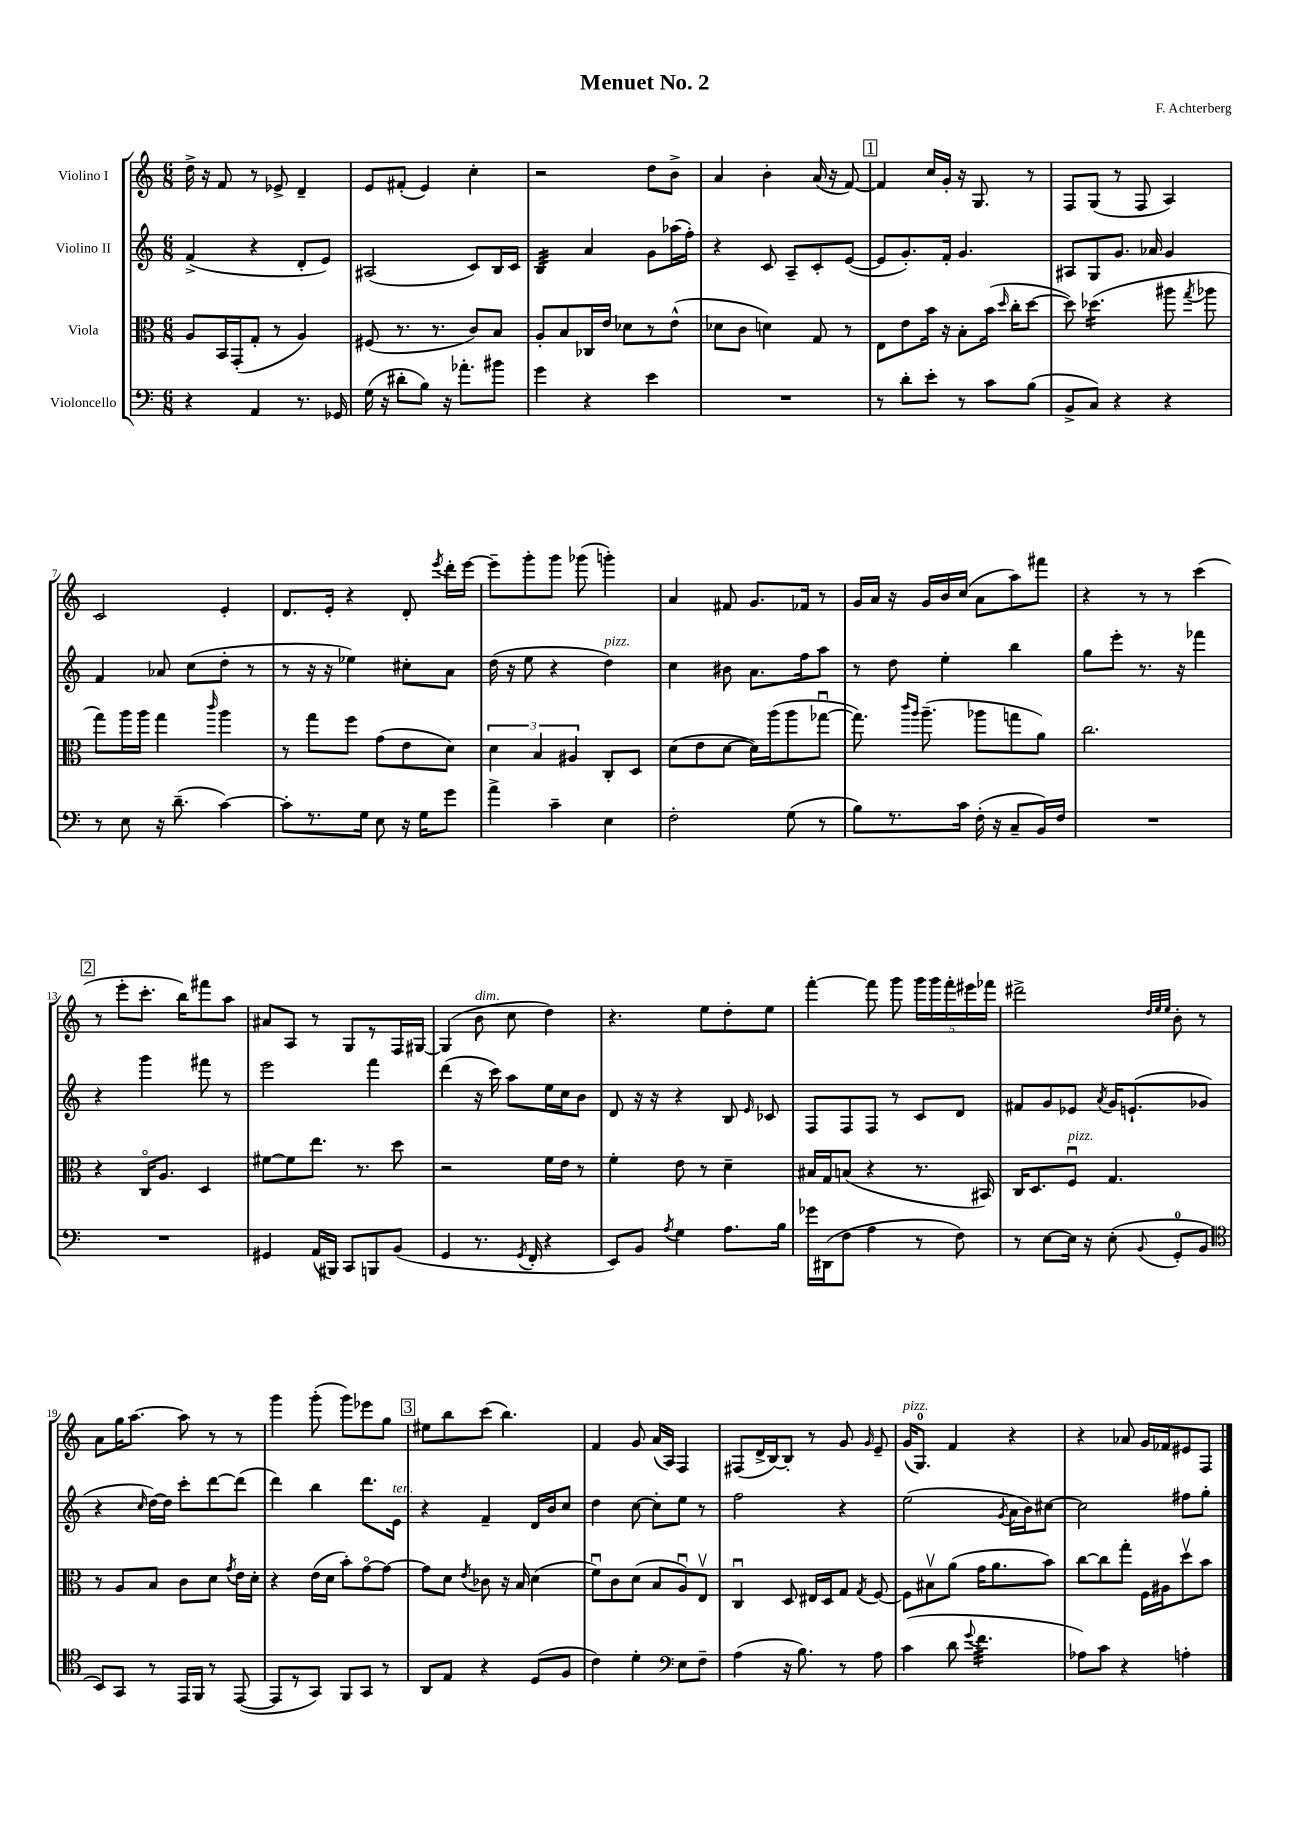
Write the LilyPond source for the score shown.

\header { title = "Menuet No. 2" composer = "F. Achterberg" }
<<
\new StaffGroup <<
\new Staff = "s0" \with { instrumentName = "Violino I" } {
    \clef treble \key c \major \numericTimeSignature \time 6/8
    \autoBeamOff d''16-> r16 f'8 r8 ees'8-> d'4-- |
    e'8[ fis'8]-.( e'4) c''4-. |
    r2 d''8[ b'8]-> |
    a'4 b'4-. a'16( r16 f'8~) |
    \mark \markup { \box "1" } f'4 c''16[ g'16]-. r16 g8. r8 |
    f8[ g8]( r8 f8 a4) |
    c'2 e'4-. |
    d'8.[ e'16]-. r4 d'8-. \acciaccatura { e'''8 } d'''16[-. e'''16]~ |
    e'''8[-- g'''8-. g'''8] ges'''8( g'''4-.) |
    a'4 fis'8 g'8.[ fes'16] r8 |
    g'16[ a'16] r16 g'16[ b'16 c''16]( a'8[ a''8) fis'''8] |
    r4 r8 r8 c'''4( |
    \mark \markup { \box "2" } r8 e'''8[-. c'''8.]-. b''16[) fis'''8 a''8] |
    ais'8[ a8] r8 g8[ r8 f16 gis16]~ |
    gis4( b'8^\markup { \italic "dim." } c''8 d''4) |
    r4. e''8[ d''8-. e''8] |
    f'''4~-. f'''8 g'''8 \tuplet 5/4 { g'''16[ g'''16 f'''16-. eis'''16 fes'''16] } |
    dis'''2-> \grace { d''32[ e''32 e''32] } b'8-. r8 |
    a'8[ g''16 a''8.]~ a''8 r8 r8 |
    g'''4 g'''8-.( g'''8[) ees'''8 g''8] |
    \mark \markup { \box "3" } eis''8[ b''8 c'''8]( b''4.) |
    f'4 g'8 a'16[( a16]) f4 |
    fis8[( d'16-> b16~) b8]-. r8 g'8 \grace { g'16 } e'8-- |
    g'16[^\markup { \italic "pizz." }( g8.]-0) f'4 r4 |
    r4 aes'8 g'16[ fes'16 eis'8 f8] \bar "|." |
}
\new Staff = "s1" \with { instrumentName = "Violino II" } {
    \clef treble \key c \major \numericTimeSignature \time 6/8
    \autoBeamOff f'4->( r4 d'8[-. e'8]) |
    ais2( c'8[) b16 c'16] |
    b4:32 a'4 g'8[ aes''16( f''16]-.) |
    r4 c'8 a8[-- c'8-. e'8]~( |
    \mark \markup { \box "1" } e'8[ g'8.-.) f'16]-. g'4. |
    ais8[ g8 g'8.] aes'16 g'4 |
    f'4 aes'8 c''8[( d''8]-. r8 |
    r8 r16 r16 ees''4) cis''8[-. a'8] |
    d''16( r16 e''8 r4 d''4^\markup { \italic "pizz." }) |
    c''4 bis'8 a'8.[ f''16 a''8] |
    r8 d''8 e''4-. b''4 |
    g''8[ e'''8]-. r8. r16 fes'''4 |
    \mark \markup { \box "2" } r4 g'''4 fis'''8 r8 |
    e'''2 f'''4 |
    d'''4( r16 c'''16) a''8[ e''16 c''16 b'8] |
    d'8 r16 r16 r4 b8 \grace { e'16 } ces'8 |
    f8[ f8 f8] r8 c'8[ d'8] |
    fis'8[ g'8 ees'8] \acciaccatura { a'8 } g'16[ e'8.-!( ges'8] |
    r4 \grace { c''16 } d''16[~) d''16] c'''8[-. d'''8~ d'''8]( |
    d'''4) b''4 d'''8.[ e'16]^\markup { \italic "ten." } |
    \mark \markup { \box "3" } r4 f'4-- d'16[ b'16 c''8] |
    d''4 c''8~ c''8[-. e''8] r8 |
    f''2 r4 |
    e''2( \acciaccatura { g'8 } a'16[ b'16) cis''8]~ |
    cis''2 fis''8[ g''8]-. \bar "|." |
}
\new Staff = "s2" \with { instrumentName = "Viola" } {
    \clef alto \key c \major \numericTimeSignature \time 6/8
    \autoBeamOff a8[ b,16 g,16-.( g8]-. r8 a4) |
    fis8( r8. r8. c'8[) b8] |
    a8[-. b8 ces16 e'16] des'8[ r8 e'8]-^( |
    des'8[ c'8] d'4) g8 r8 |
    \mark \markup { \box "1" } e8[ e'8 b'16] r16 b8[-. b'16]( \grace { d''16 } c''16[-. d''8]~ |
    d''8) des''4.:16( ais''8 \acciaccatura { g''8 } aes''8 |
    g''8[) a''16 a''16] g''4 \grace { c'''16 } a''4 |
    r8 g''8[ f''8] g'8[( e'8 d'8]) |
    \tuplet 3/2 { d'4 b4 ais4 } c8[-. d8] |
    d'8[( e'8 d'8]~ d'16[) a''16( a''8 ges''8]~\downbow |
    ges''8.) \grace { c'''16[ a''16] } a''8.--( aes''8[ g''8 a'8]) |
    c''2. |
    \mark \markup { \box "2" } r4 c16[\flageolet a8.] d4 |
    fis'8[~ fis'8 e''8.] r8. d''8 |
    r2 f'16[ e'16] r8 |
    f'4-. e'8 r8 d'4-- |
    bis16[ g16 b8]( r4 r8. bis,16) |
    c16[ d8. f8]\downbow^\markup { \italic "pizz." } g4. |
    r8 a8[ b8] c'8[ d'8] \acciaccatura { g'8 } e'16[ d'16]-. |
    r4 e'16[( d'16] b'8[-.) g'8~\flageolet g'8]~ |
    \mark \markup { \box "3" } g'8[ d'8] \acciaccatura { e'8 } ces'8 r16 b16 d'4( |
    f'8[\downbow) c'8 d'8]( b8[ a8\downbow) e8]\upbow |
    c4\downbow d8 eis16[ d16 g8] \acciaccatura { g8 } f8~ |
    f8[ bis8\upbow a'8]( g'16[ a'8. b'8]) |
    c''8[~ c''8 g''8]-. f16[ ais16 d''8\upbow b'8] \bar "|." |
}
\new Staff = "s3" \with { instrumentName = "Violoncello" } {
    \clef bass \key c \major \numericTimeSignature \time 6/8
    \autoBeamOff r4 a,4 r8. ges,16 |
    g16( r16 dis'8[-. b8]) r16 aes'8.[-. bis'8] |
    g'4 r4 e'4 |
    R2. |
    \mark \markup { \box "1" } r8 d'8[-. e'8]-. r8 c'8[ b8]( |
    b,8[-> c8]) r4 r4 |
    r8 e8 r16 d'8.--( c'4~) |
    c'8[-. r8. g16] e8 r16 g16[ g'8] |
    a'4-> c'4-- e4 |
    f2-. g8( r8 |
    b8[) r8. c'16] f16-.( r16 c8[-- b,16) f16] |
    R2. |
    \mark \markup { \box "2" } R2. |
    gis,4 a,16[( bis,,16]) c,8[ b,,8 b,8]( |
    g,4 r8. \acciaccatura { g,8 } f,16-. r4 |
    e,8[) b,8] \acciaccatura { a8 } g4 a8.[ b16] |
    ges'16[ dis,16( f8] a4 r8 f8) |
    r8 e8[~ e16] r16 e8-.( \appoggiatura { b,8 } g,8[-0-. b,8] |
    \clef tenor b,8[) g,8] r8 e,16[ f,16] r8 e,8~( |
    e,8[ r8 g,8]) f,8[ g,8] r8 |
    \mark \markup { \box "3" } a,8[ e8] r4 d8[( f8] |
    c'4) d'4-. \clef bass e8[ f8]-- |
    a4( r16 b8.) r8 a8 |
    c'4( d'8 \appoggiatura { g'8 } f'4.:32 |
    aes8[) c'8] r4 a4-. \bar "|." |
}
>>
>>
